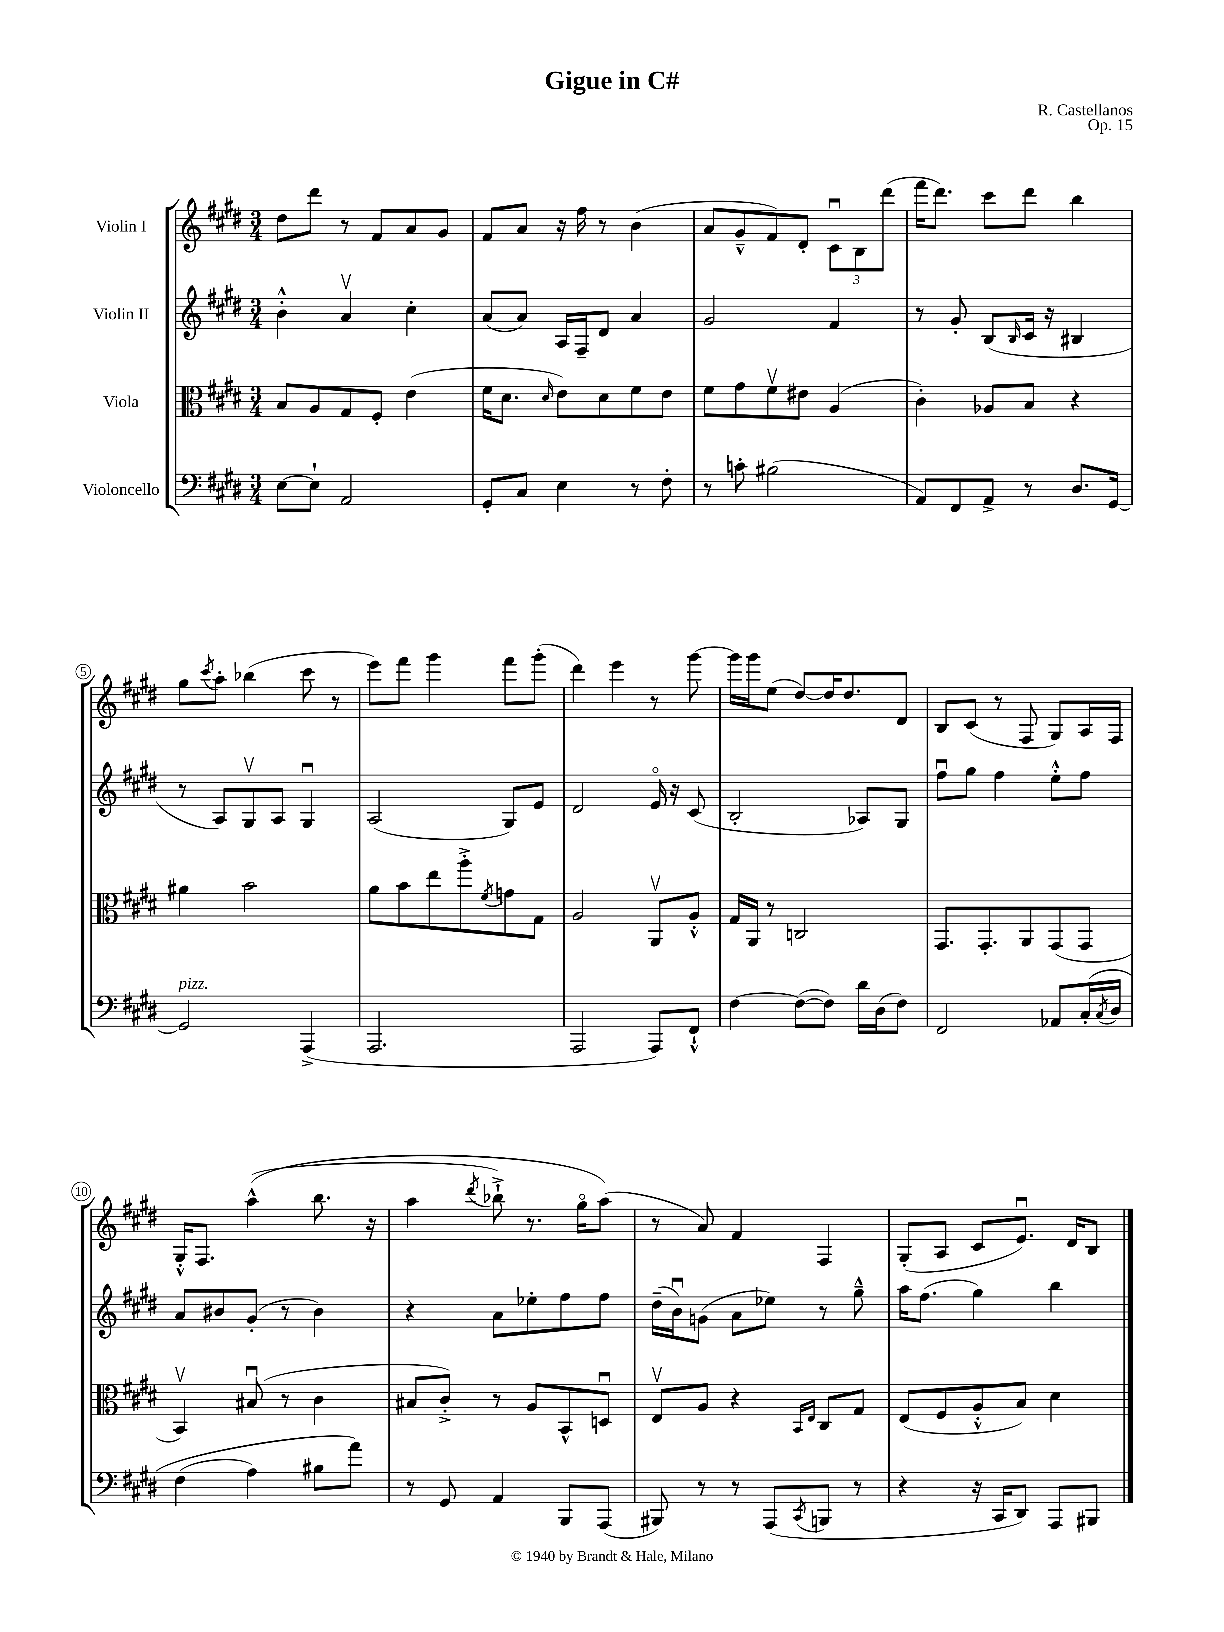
\header { title = "Gigue in C#" composer = "R. Castellanos" opus = "Op. 15" }
<<
\new StaffGroup <<
\new Staff = "s0" \with { instrumentName = "Violin I" } {
    \clef treble \key e \major \numericTimeSignature \time 3/4
    dis''8 dis'''8 r8 fis'8 a'8 gis'8 |
    fis'8 a'8 r16 fis''16 r8 b'4( |
    a'8 gis'8---^ fis'8) dis'8-. \tuplet 3/2 { cis'8\downbow b8 dis'''8( } |
    fis'''16 dis'''8.) cis'''8 dis'''8 b''4 |
    gis''8 \acciaccatura { cis'''8 } a''8-. bes''4( cis'''8 r8 |
    e'''8) fis'''8 gis'''4 fis'''8 gis'''8-.( |
    dis'''4) e'''4 r8 gis'''8~ |
    gis'''16 gis'''16 e''8( dis''8~) dis''16 dis''8. dis'8 |
    b8 cis'8( r8 fis8 gis8) a16 fis16 |
    gis16-.-^ fis8. a''4-^(\( b''8. r16 |
    a''4 \acciaccatura { dis'''8 } bes''8-!->) r8. gis''16\flageolet a''8(\) |
    r8 a'8) fis'4 fis4 |
    gis8-.( a8 cis'8 e'8.\downbow) dis'16 b8 \bar "|." |
}
\new Staff = "s1" \with { instrumentName = "Violin II" } {
    \clef treble \key e \major \numericTimeSignature \time 3/4
    b'4-.-^ a'4\upbow cis''4-. |
    a'8( a'8) a16 fis16-- dis'8 a'4 |
    gis'2 fis'4 |
    r8 gis'8-. b8( \grace { b16 } cis'16 r16 bis4 |
    r8 a8) gis8\upbow a8 gis4\downbow |
    a2( gis8) e'8 |
    dis'2 e'16\flageolet r16 cis'8( |
    b2-. aes8) gis8 |
    fis''8\downbow gis''8 fis''4 e''8-.-^ fis''8 |
    a'8 bis'8 gis'8-.( r8 bis'4) |
    r4 a'8 ees''8-. fis''8 fis''8 |
    dis''16--( b'16\downbow) g'8( a'8 ees''8) r8 gis''8---^ |
    a''16 fis''8.( gis''4) b''4 \bar "|." |
}
\new Staff = "s2" \with { instrumentName = "Viola" } {
    \clef alto \key e \major \numericTimeSignature \time 3/4
    b8 a8 gis8 fis8-. e'4( |
    fis'16 dis'8. \grace { dis'16 } e'8) dis'8 fis'8 e'8 |
    fis'8 gis'8 fis'8\upbow eis'8 a4( |
    cis'4-.) aes8 b8 r4 |
    ais'4 b'2 |
    a'8 b'8 e''8 a''8-.-> \acciaccatura { fis'8 } g'8 gis8 |
    a2 a,8\upbow a8-.-^ |
    gis16 a,16 r8 c2 |
    gis,8. gis,8.-. a,8 gis,8( gis,8 |
    b,4\upbow) bis8\downbow( r8 cis'4 |
    bis8 cis'8-.->) r8 a8 b,8-^ d8\downbow |
    e8\upbow a8 r4 \grace { b,16 e16 } cis8 gis8 |
    e8( fis8 a8-.-^ b8) dis'4 \bar "|." |
}
\new Staff = "s3" \with { instrumentName = "Violoncello" } {
    \clef bass \key e \major \numericTimeSignature \time 3/4
    e8~ e8-! a,2 |
    gis,8-. cis8 e4 r8 fis8-. |
    r8 c'8-. bis2( |
    a,8) fis,8 a,8-> r8 dis8. gis,16~ |
    gis,2^\markup { \italic "pizz." } a,,4->( |
    a,,2. |
    a,,2 a,,8) fis,8-!-^ |
    fis4~ fis8~( fis8) dis'16 dis16( fis8) |
    fis,2 aes,8 cis16-.\( \acciaccatura { cis8 } dis16 |
    fis4( a4) bis8 a'8\) |
    r8 gis,8 a,4 b,,8 a,,8( |
    bis,,8) r8 r8 a,,8( \acciaccatura { cis,8 } b,,8 r8 |
    r4 r16 cis,16 dis,8) a,,8 bis,,8 \bar "|." |
}
>>
>>
\layout { \context { \Score \override BarNumber.stencil = #(make-stencil-circler 0.1 0.3 ly:text-interface::print) } }
